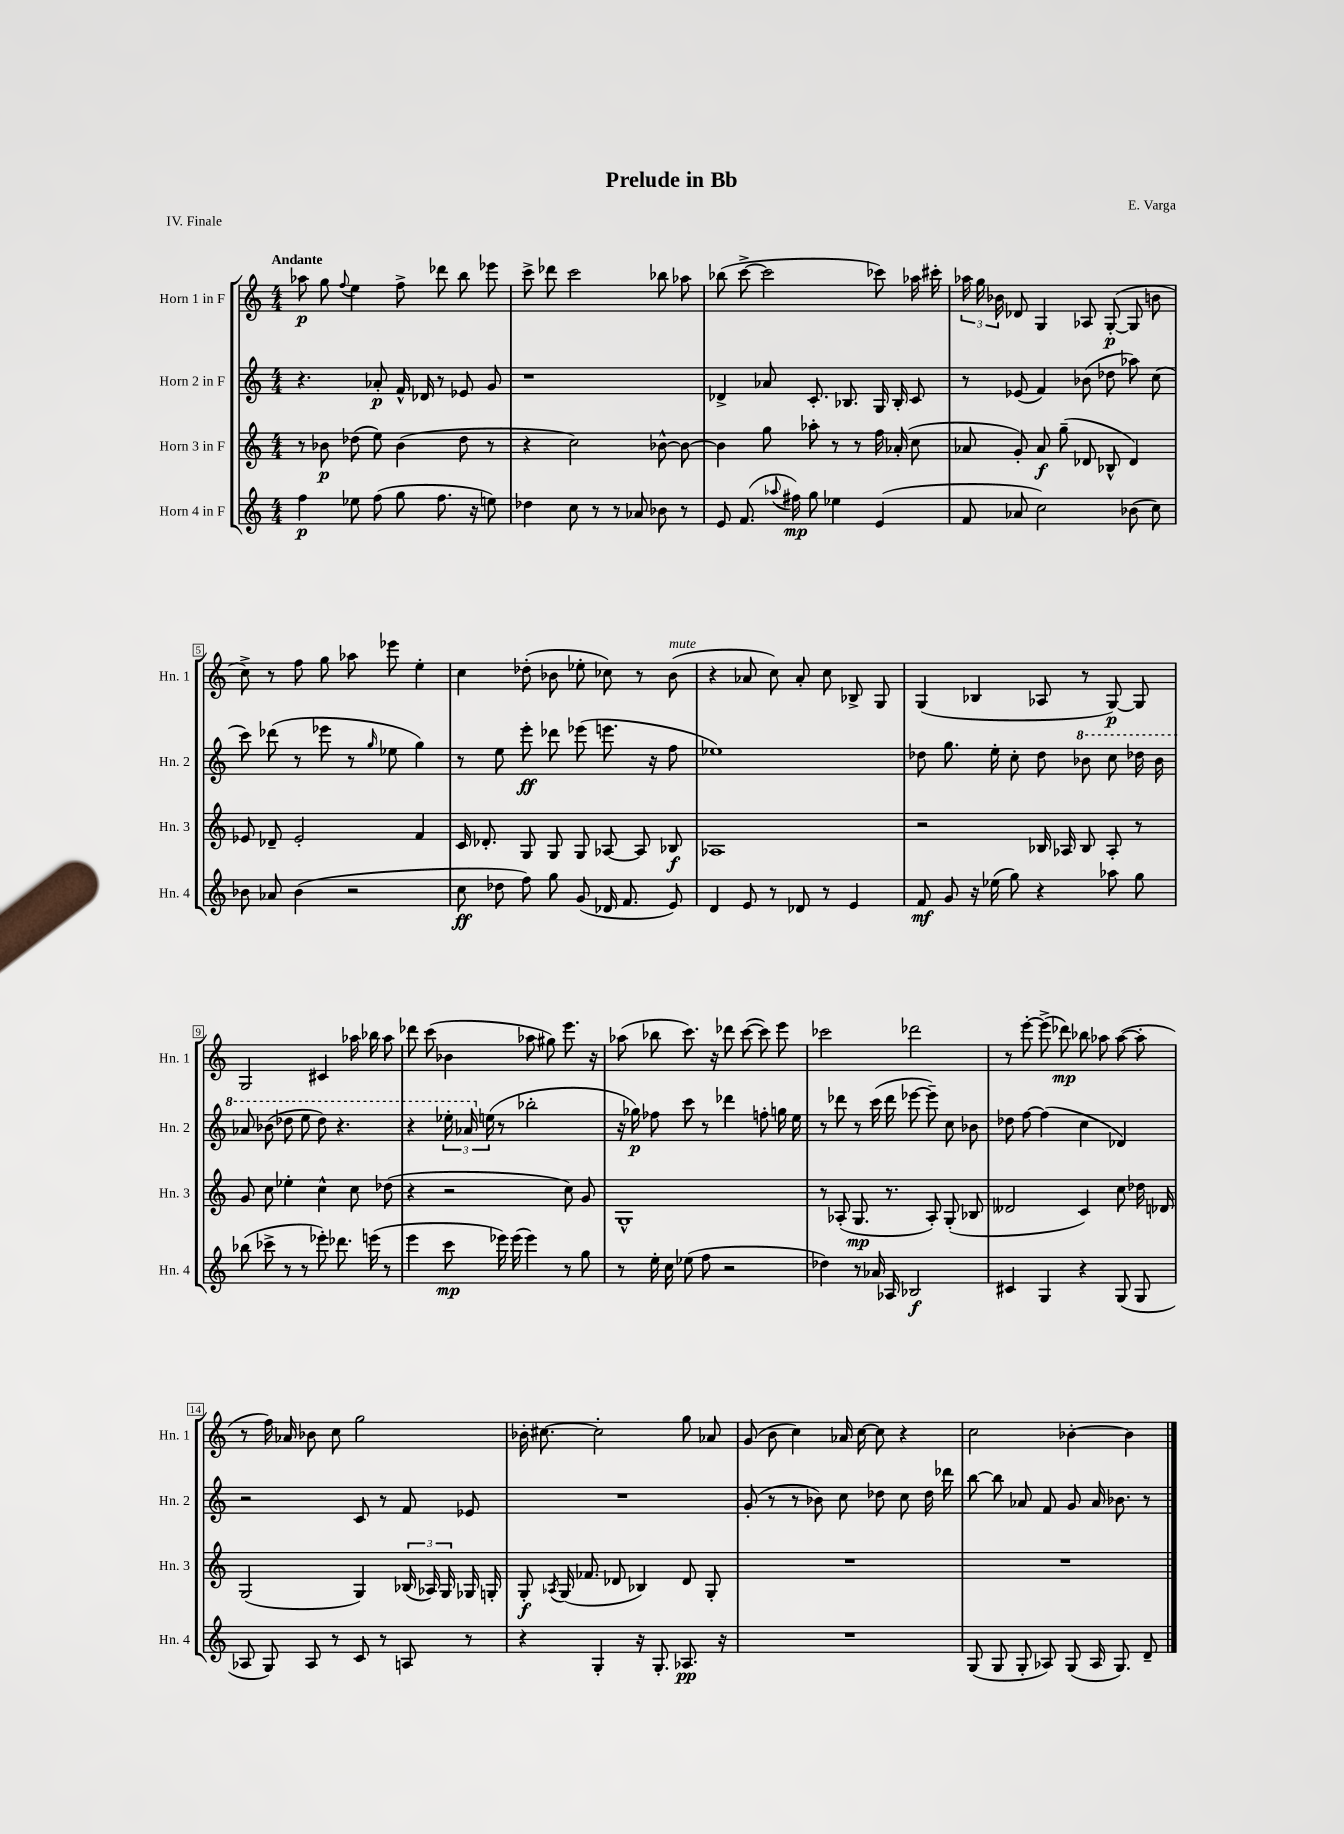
\header { title = "Prelude in Bb" composer = "E. Varga" piece = "IV. Finale" }
<<
\new StaffGroup <<
\new Staff = "s0" \with { instrumentName = "Horn 1 in F" shortInstrumentName = "Hn. 1" } {
    \clef treble \key c \major \numericTimeSignature \time 4/4 \tempo "Andante"
    \autoBeamOff aes''8\p g''8 \appoggiatura { f''8 } e''4 f''8-> des'''8 b''8 ees'''8 |
    c'''8-> des'''8 c'''2 bes''8 aes''8 |
    bes''8( c'''8~-> c'''2 ces'''8) aes''16 cis'''16-. |
    \tuplet 3/2 { aes''16 g''16 bes'16 } des'8 g4 aes8 g8~-.\p( g8 b'8 |
    c''8->) r8 f''8 g''8 aes''8 ees'''8 e''4-. |
    c''4 des''8-.( bes'8 ees''8-. ces''8) r8 bes'8^\markup { \italic "mute" }( |
    r4 aes'8 c''8) aes'8-. c''8 bes8-> g8 |
    g4( bes4 aes8 r8 g8~\p) g8 |
    g2 cis'4 aes''16 bes''16 aes''8 |
    des'''8 c'''8( bes'4 aes''8 gis''8) e'''8. r16 |
    aes''8( bes''8 c'''8.) r16 des'''8 c'''8~( c'''8) e'''8 |
    ces'''2 des'''2 |
    r8 e'''8~-. e'''8->( des'''8\mp) bes''8 aes''8 aes''8~( aes''8-. |
    r8 f''16) aes'16 bes'8 c''8 g''2 |
    bes'16-. cis''8.~ cis''2-. g''8 aes'8 |
    g'8( b'8 c''4) aes'16 c''16~ c''8 r4 |
    c''2 bes'4~-. bes'4 \bar "|." |
}
\new Staff = "s1" \with { instrumentName = "Horn 2 in F" shortInstrumentName = "Hn. 2" } {
    \clef treble \key c \major \numericTimeSignature \time 4/4
    \autoBeamOff r4. aes'8-.\p f'16-^ des'16 r8 ees'8 g'8 |
    r1 |
    des'4-> aes'8 c'8.-. bes8. g16 bes16-. c'8 |
    r8 ees'8( f'4) bes'8( des''8 aes''8) c''8( |
    c'''8) des'''8( r8 ees'''8 r8 \grace { g''16 } ees''8 g''4) |
    r8 e''8 e'''8-.\ff des'''8 ees'''8( e'''8. r16 f''8 |
    ees''1) |
    des''8 g''8. e''16-. c''8-. des''8 \ottava #1 bes''8 c'''8 des'''16 bes''16 |
    aes''8 bes''8( des'''8 e'''8 des'''8) r4. |
    r4 \tuplet 3/2 { ees'''16-. aes''16 \ottava #0 e''!16( } r8 bes''2-. |
    r16 ges''16\p) fes''8 c'''8 r8 des'''4 f''8-. g''16 e''16 |
    r8 des'''8 r8 c'''16( des'''16 ees'''8~ ees'''8--) c''8 bes'8 |
    des''8 f''8~ f''4( c''4 des'4) |
    r2 c'8 r8 f'8 ees'8 |
    R1 |
    g'8-.( r8 r8 bes'8) c''8 des''8 c''8 des''16 des'''16 |
    b''8~ b''8 aes'8 f'8 g'8 aes'16 bes'8. r8 \bar "|." |
}
\new Staff = "s2" \with { instrumentName = "Horn 3 in F" shortInstrumentName = "Hn. 3" } {
    \clef treble \key c \major \numericTimeSignature \time 4/4
    \autoBeamOff r8 bes'8\p des''8( e''8) bes'4( des''8 r8 |
    r4 c''2) bes'8~-^ bes'8~ |
    bes'4 g''8 aes''8-. r8 r8 f''16 aes'16-.( c''8 |
    aes'8 g'8-.) aes'8\f g''8--( des'8 bes8-^ des'4) |
    ees'8 des'8-- ees'2-. f'4 |
    c'16 des'8.-. g8 g8 g8 aes8~ aes8 bes8\f |
    aes1 |
    r2 bes16 aes16 bes8 aes8-. r8 |
    g'8 c''8 ees''4-. c''4-^ c''8 des''8( |
    r4 r2 c''8) g'8 |
    g1-^ |
    r8 aes8-.( g8.\mp r8. aes8-.) g8-.( bes8 |
    deses'2 c'4) c''8 des''16 des'16 |
    g2( g4) \tuplet 3/2 { bes16( aes16) g16 } ges16 g16-. |
    g8-.\f \acciaccatura { aes8 } g16( fes'8. des'8 bes4) des'8 g8-. |
    R1 |
    R1 \bar "|." |
}
\new Staff = "s3" \with { instrumentName = "Horn 4 in F" shortInstrumentName = "Hn. 4" } {
    \clef treble \key c \major \numericTimeSignature \time 4/4
    \autoBeamOff f''4\p ees''8 f''8( g''8 f''8. r16 e''8) |
    des''4 c''8 r8 r8 aes'8 bes'8 r8 |
    e'8 f'8.( \appoggiatura { aes''8 } fis''16\mp) g''8 ees''4 e'4( |
    f'8 aes'8 c''2) bes'8( c''8) |
    bes'8 aes'8 bes'4( r2 |
    c''8\ff des''8 f''8) g''8 g'8( des'16 f'8. e'8) |
    d'4 e'8 r8 des'8 r8 e'4 |
    f'8\mf g'8 r16 ees''16( g''8) r4 aes''8 g''8 |
    bes''8( ces'''8-> r8 r8 ees'''8-.) des'''8. e'''16( r8 |
    e'''4 c'''8\mp ees'''16) ees'''16( ees'''4) r8 g''8 |
    r8 e''16-. c''16 ees''8( f''8 r2 |
    des''4) r8 aes'16 aes16 bes2\f |
    cis'4 g4 r4 g8( g8 |
    aes8 g8) aes8 r8 c'8 r8 a8 r8 |
    r4 g4-. r16 g8.-. aes8.\pp r16 |
    R1 |
    g8( g8 g8-. aes8) g8( aes16 g8.) d'8-- \bar "|." |
}
>>
>>
\layout { \context { \Score \override BarNumber.stencil = #(make-stencil-boxer 0.1 0.3 ly:text-interface::print) } }
